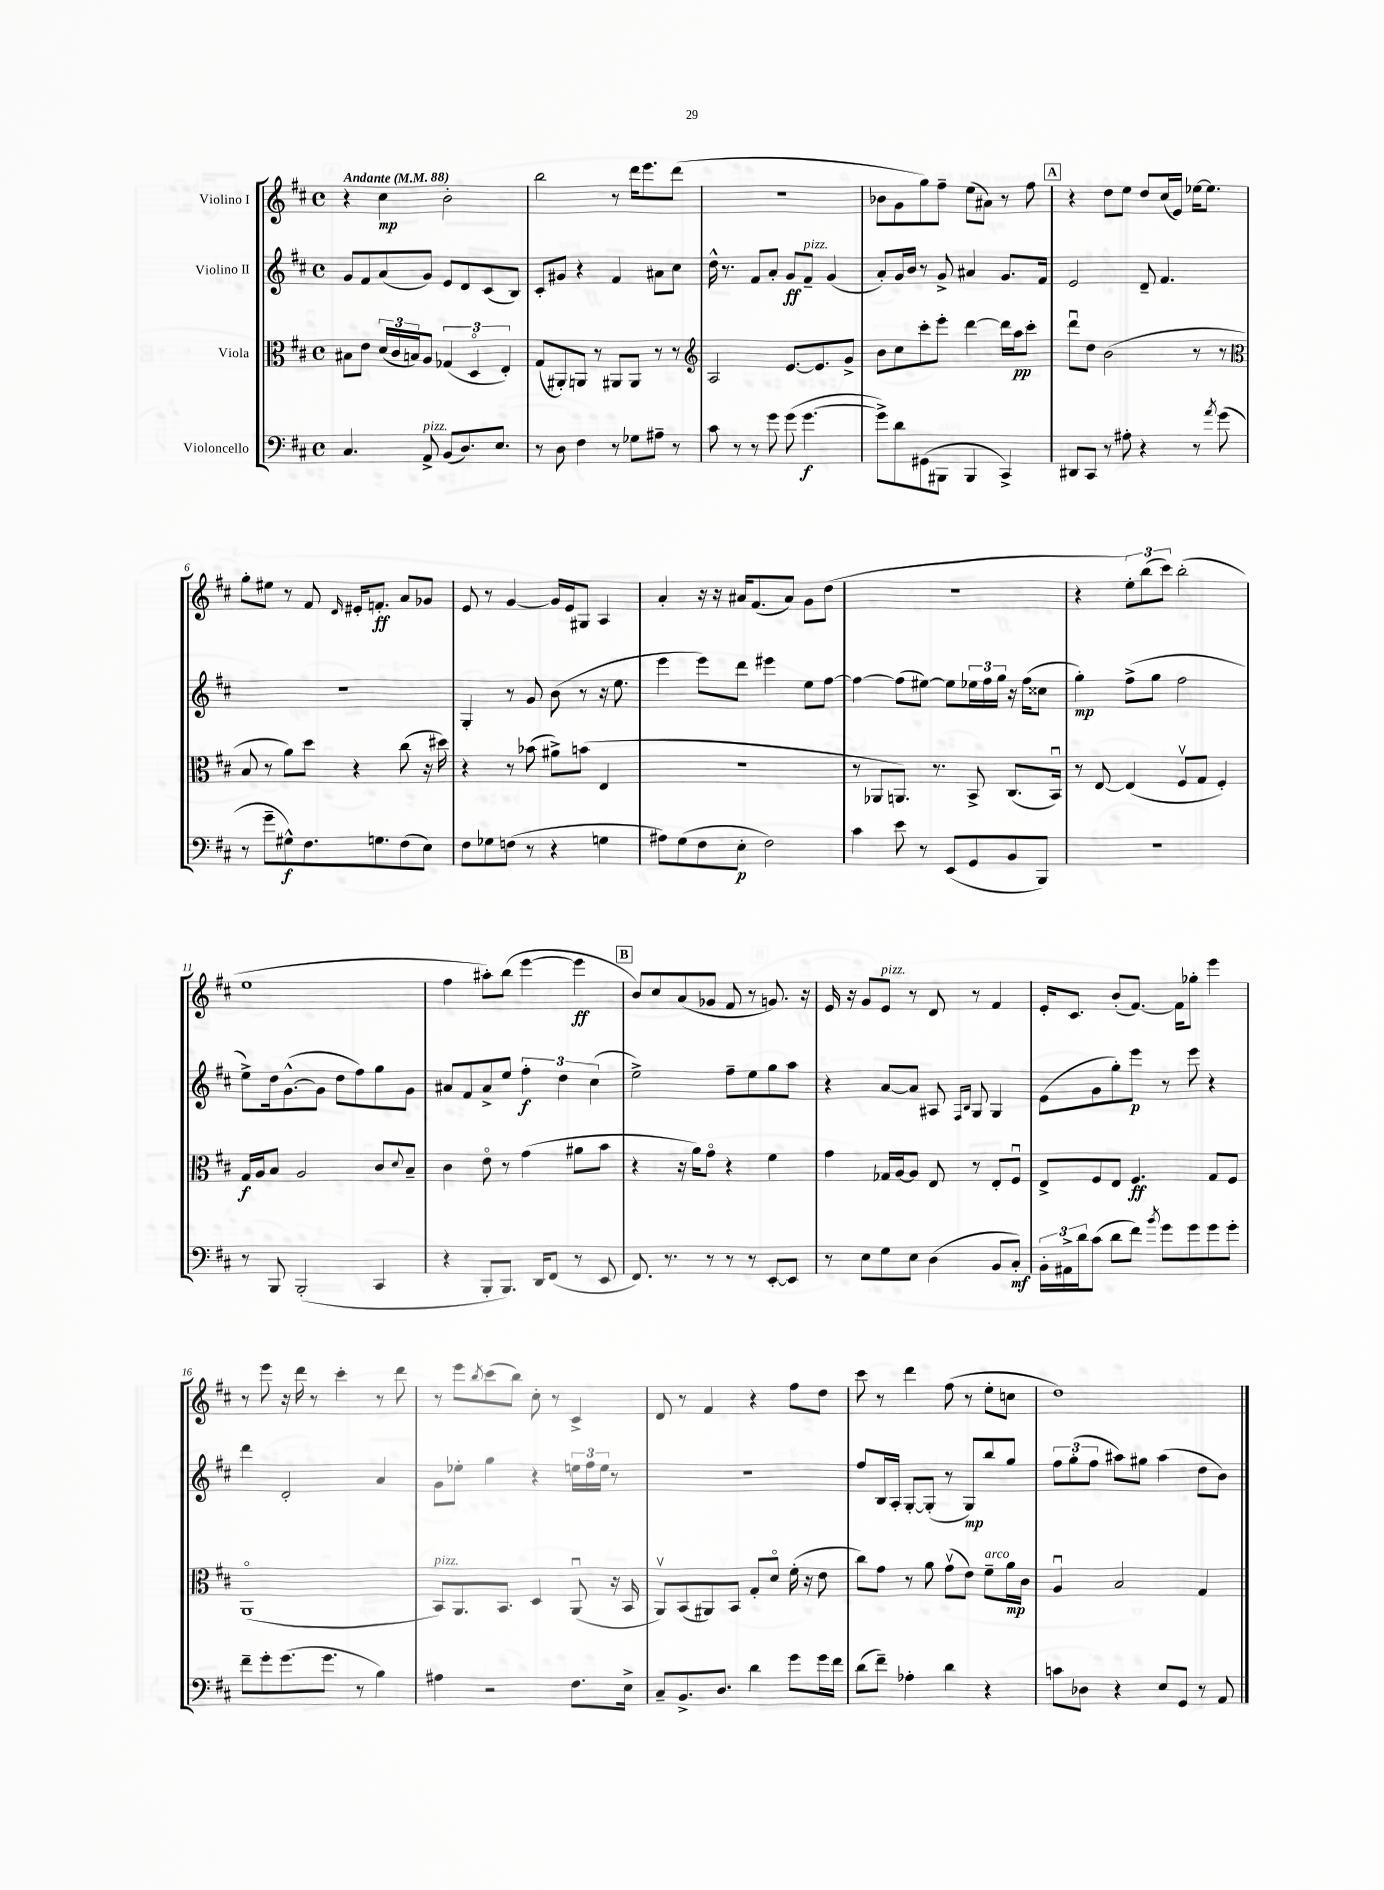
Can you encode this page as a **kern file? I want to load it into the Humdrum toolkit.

**kern	**kern	**kern	**kern
*staff4	*staff3	*staff2	*staff1
*clefF4	*clefC3	*clefG2	*clefG2
*k[f#c#]	*k[f#c#]	*k[f#c#]	*k[f#c#]
*M4/4	*M4/4	*M4/4	*M4/4
*met(c)	*met(c)	*met(c)	*met(c)
*MM88	*MM88	*MM88	*MM88
4.C#/	8B#\L	8g/L	4r
.	8e\J	8f#/	.
.	(24d/LL	(8a/	4cc#\
.	24c#/	.	.
.	24B/J)	.	.
8AA^/	8A/J	8g/J)	.
(8BB/L	(6G-/	8e/L	2b'\
8.D/)	.	8d/	.
.	6Do/	.	.
.	.	(8c#/	.
8.E/J	.	.	.
.	6E'/)	.	.
.	.	8B/J)	.
=	=	=	=
8r	(8G/L	8c#'/L	2bb\
8D\	8AA#'/)	8g#/J	.
4F#\	8AA/J	4r	.
.	8r	.	.
8r	8AA#/L	4f#/	8r
8G-\L	8AA#/J	.	16ddd\LK
.	.	.	8.eee\
8A#~\J	8r	8a#\L	.
8r	8r	8cc#\J	(8ddd\J
=	=	=	=
*	*clefG2	*	*
8c#\	2A/	16dd^^\	1r
.	.	8.r	.
8r	.	.	.
8r	.	8f#/L	.
8g\	.	8a'/J	.
(8g\	[8.e/L	8g/L	.
[4.g\	.	8f#~/J	.
.	8.e/]	.	.
.	.	(4g/	.
.	8g^/J	.	.
=	=	=	=
8g^\]L)	8b\L	8a'/L)	8b-\L
8d\	8cc#\	16g/L	8g\
.	.	16b/JJ	.
(8GG#\	8ccc#'\	8r	8gg\)
8BBB#\J	8eee'\J	8g^/	8ff#~\J
4BBB#/	[4ddd\	4a#/	(8ee\L
.	.	.	8a#\J)
4CC#^/)	16ddd\]LL	8.g/L	8r
.	16aa\J	.	.
.	8ccc#'\J	.	8ff#\
.	.	16f#/Jk	.
=	=	=	=
8DD#/L	8dddu\L	2e/	4r
8CC#/J	8dd\J	.	.
8r	(2b\	.	8dd\L
8A#'\	.	.	8ee\J
4r	.	8d~/	8dd/L
.	.	4.f#/	(16cc#/L
.	.	.	16e/JJ)
8r	8r	.	[16ee-\LK
.	.	.	8.ee-\]J
8qa/	.	.	.
(8g\	8r	.	.
=	=	=	=
*	*clefC3	*	*
8r	8B/	1r	8gg'\L
8g~\L	8r	.	8ee#\J
8G#^^\)	8a\L)	.	8r
8.F#\	8dd\J	.	8f#/
.	.	.	16qqd/
.	4r	.	16e#'/LK
8.G\	.	.	8.f'/J
(8F#\	(8cc#\	.	8a/L
8E\J)	16r	.	8g-/J
.	16dd#\)	.	.
=	=	=	=
8F#\L	4r	4G'/	8e/
8G-\	.	.	8r
(8F\J	8r	8r	[4g/
8r	(8b-\	8g/	.
4r	8a#^\L)	(8b\	16g/]LL
.	.	.	16e/J
.	(8b\J	8r	8G#/J
4G\	4E/	16r	4A/
.	.	8.ee\	.
=	=	=	=
8A#\L)	1r	4eee\	4a'/
(8G\	.	.	.
8F#\	.	8eee\L)	16r
.	.	.	16r
8E'\J	.	8ddd\J	16a#/LK
.	.	.	(8.f#/
2F#\)	.	4eee#\	.
.	.	.	8a#/J)
.	.	8ee\L	8g\L
.	.	[8ff#\J	(8dd\J
=	=	=	=
4c#\	8r	4ff#\_	1r
.	8AA-/L	.	.
8e\	8.AA/J)	(8ff#\]L	.
8r	.	[8ee#\J)	.
.	8.r	.	.
(8EE/L	.	8ee#\]L	.
8GG/	8BB^/	24ee-\L	.
.	.	24ff#\	.
.	.	24gg\JJ	.
8BB/	(8.C#/L	16r	.
.	.	(16ff#\LK	.
8BBB/J)	.	8cc##\J	.
.	16BBu/Jk)	.	.
=	=	=	=
1r	8r	4gg'\)	4r
.	[8E/	.	.
.	(4E/]	(8ff#^\L	12ee'\L)
.	.	.	(12bb\
.	.	8gg\J	.
.	.	.	12ccc#\J)
.	8F#v/L	2ff#\	(2bb'\
.	8G/J	.	.
.	4F#'/)	.	.
=	=	=	=
8r	16G/LL	8ee^\L)	1ee
.	16A/J	.	.
8BBB/	8B/J	16dd\k	.
.	.	([8.g^^\	.
(2BBB'/	2A/	.	.
.	.	8g\]J	.
.	.	8dd\L	.
.	.	8ff#\)	.
4CC#/	8c#/L	8gg\	.
.	8qqd/	.	.
.	8B~/J	8g\J	.
=	=	=	=
4r	4c#\	8a#/L	4ff#\
.	.	8f#/	.
8BBB'/L	8eo\	8a#^/	8aa#'\L)
8.BBB/J)	8r	8ee/J	(8bb\J
.	(4g\	6ff#'\	[4eee\
16DD/LK	.	.	.
(8FF#/J	.	.	.
.	.	6dd\	.
8r	8a#\L	.	4eee\]
.	.	(6cc#\	.
8EE/	8b\J	.	.
=	=	=	=
8.FF#/)	4r	2ee^\)	8b/L)
.	.	.	8cc#/
8.r	.	.	.
.	16r	.	(8a/
.	16a\LK)	.	.
8r	8go\J	.	8g-/J
8r	4r	8ff#~\L	8f#/
8r	.	8ee\	8r
[8EE'/L	4f#\	8gg\	8.g/)
8EE/]J	.	8aa\J	.
.	.	.	16r
=	=	=	=
8r	4g\	4r	16e/
.	.	.	16r
8E\L	.	.	8g/L
8G\	16G-/LL	[8a/L	8e/J
.	[16A/J	.	.
8E\J	8A/]J	8a/]J	8r
(4D\	8E/	8A#/	8d/
.	.	16qqF#/LL	.
.	.	16qqB/JJ	.
.	8r	8G/	8r
8BB/L	8E'/L	4G/	4f#/
8C#'/J)	8F#u/J	.	.
=	=	=	=
24BB'\LL	8E^/L	(8e\L	16e'/LK
24AA#^\	.	.	.
.	.	.	8.c#/J
24d\J	.	.	.
(8c#\J	8F#/	8g\	.
8d\L	8E/J	8gg'\)	(8b'/L
8f#\J)	4.F#/	8eee\J	[8.f#/J)
8qb/	.	.	.
8g\L	.	8r	.
.	.	.	16f#\]LK
8g\	.	8eee\	8gg-'\J
8g\	8G/L	4r	4eee\
8g'\J	8F#/J	.	.
=	=	=	=
8f#~\L	(1AAo	4ddd\	8r
8g'\	.	.	8eee\
(8.g\	.	2d'/	16r
.	.	.	16ddd\
.	.	.	8r
8.g\J	.	.	.
.	.	.	4ccc#'\
8r	.	.	.
4B\)	.	4a/	8r
.	.	.	8ddd\
=	=	=	=
4A#\	8BB/L)	8g\L	8r
.	8.AA/	8ee-'\J	8eee\L
.	.	.	8qbb/
2r	.	4gg\	(8ccc#\
.	8.BB/J	.	.
.	.	.	8bb\J)
.	4D/	4r	8cc#'\
.	.	.	8r
8.F#\L	(8AAu/	24ee\LL	4c#^/
.	.	24ff#\	.
.	.	24ee\JJ	.
.	16r	8r	.
16E^\Jk	16BB/	.	.
=	=	=	=
8C#~/L	8AAv/L)	1r	8d/
8.BB^/	(8BB/	.	8r
.	8AA#/)	.	4f#/
8.D/J	.	.	.
.	8BB/J	.	.
4d\	8G'/L	.	4r
.	8do/J	.	.
8g\L	(16f#'\	.	8ff#\L
.	16r	.	.
16g\L	8e\	.	8dd\J
16f#\JJ	.	.	.
=	=	=	=
(8d\L	8cc#\L)	8ff#/L	8ccc#\
8f#~\J)	8g\J	16B/L	8r
.	.	16A'/JJ	.
4A-'\	8r	[8G'/L	4ddd\
.	8a\	(8G'/]J	.
4d\	(8gv\L	8r	(8ff#\
.	8e\J)	8G/L)	8r
4r	8f#~\L	8bb/	8ee'\L
.	16a\L	8gg/J	8cc\J
.	16c#\JJ	.	.
=	=	=	=
8c\L	4Au/	12ff#\L	1dd)
.	.	(12gg'\	.
8D-\J	.	.	.
.	.	12ff#\J	.
4r	2B/	8aa#\L)	.
.	.	8gg#\J	.
8E/L	.	(4aa#\	.
8GG/J	.	.	.
8r	4G/	8dd\L	.
8AA/	.	8b\J)	.
==	==	==	==
*-	*-	*-	*-
